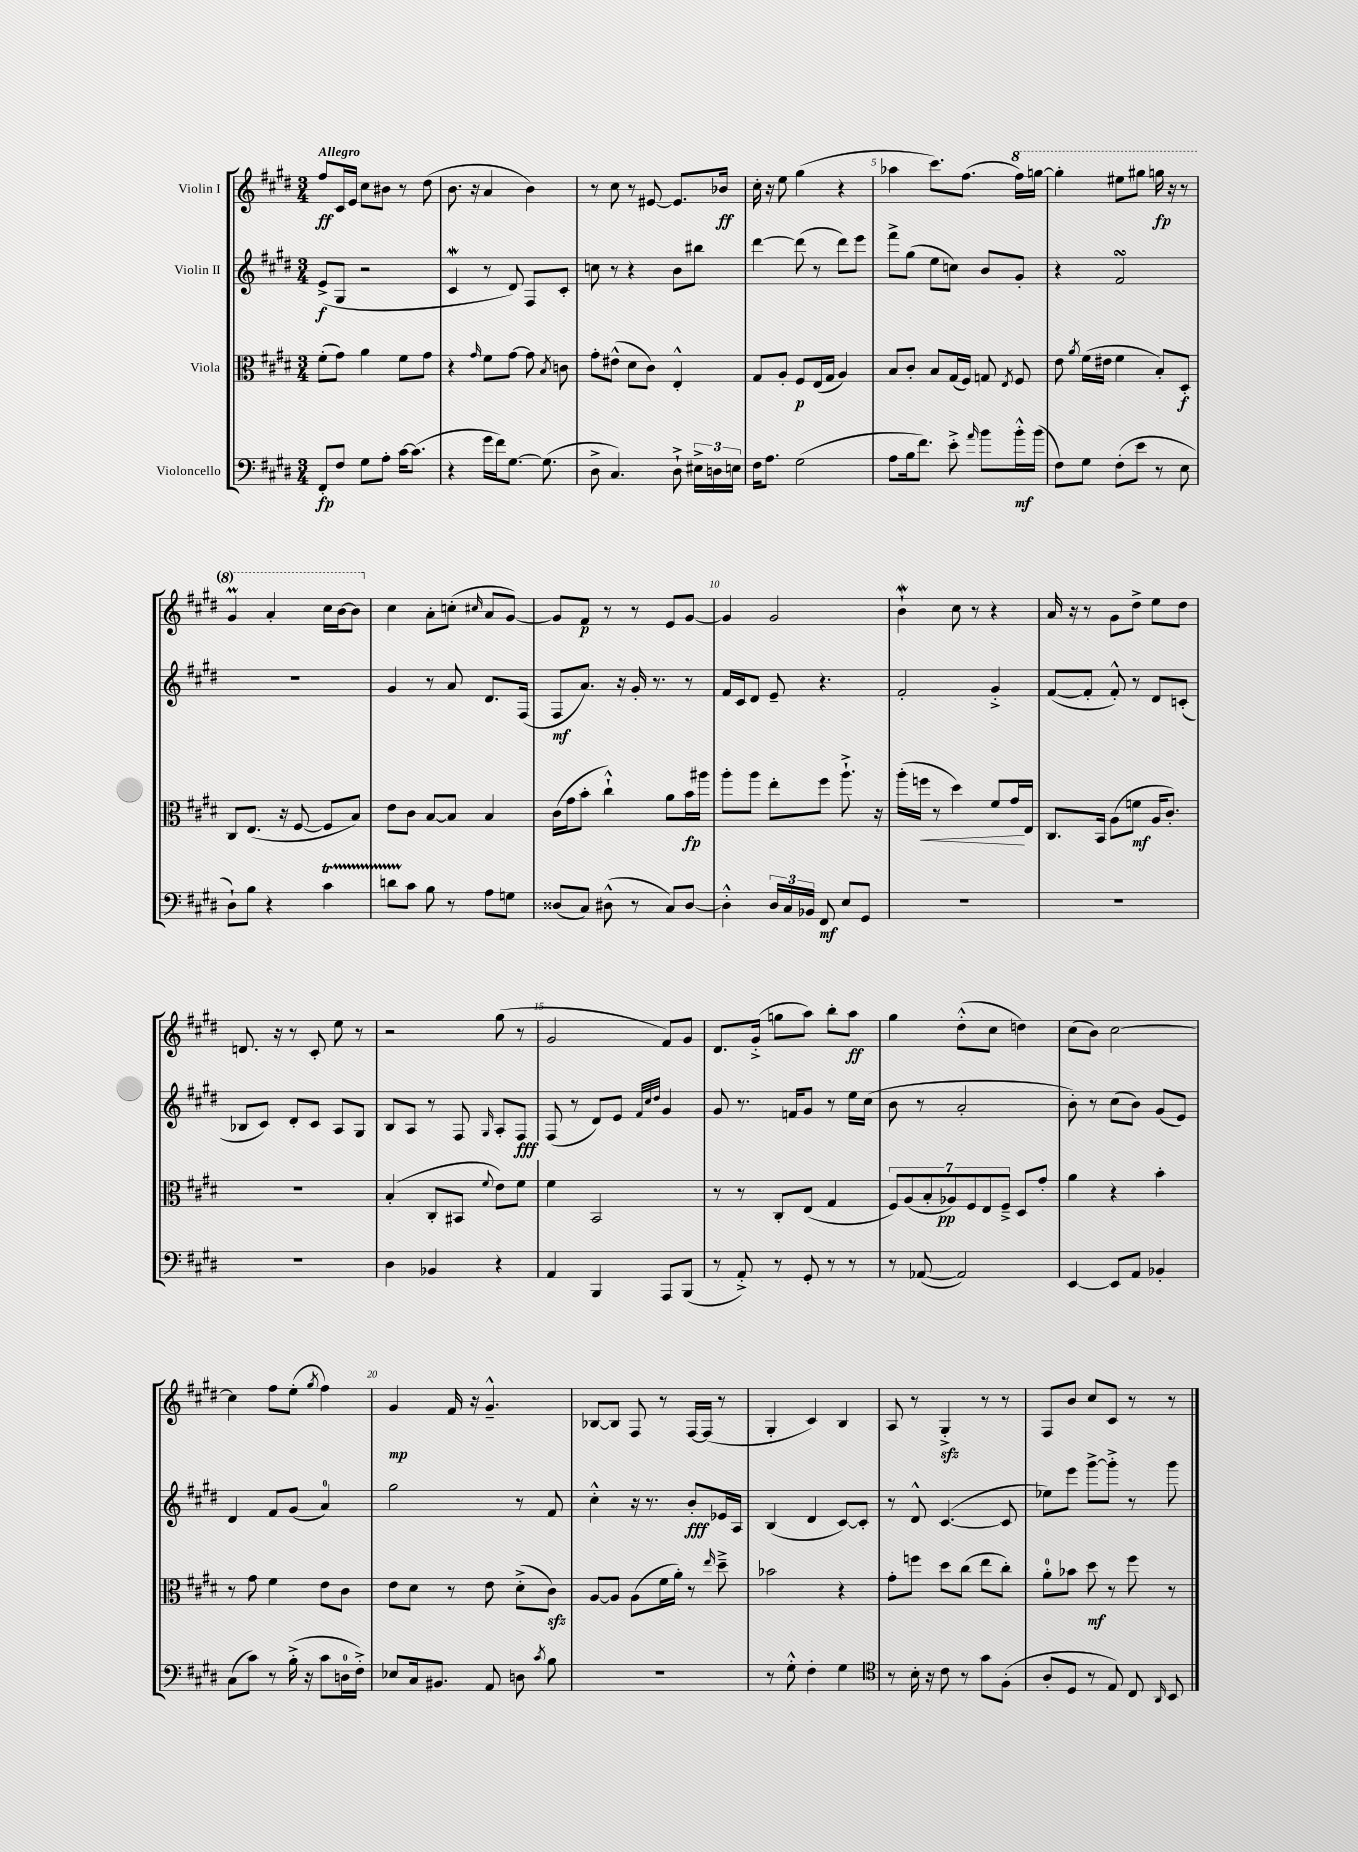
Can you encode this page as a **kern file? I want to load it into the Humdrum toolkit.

**kern	**dynam	**kern	**dynam	**kern	**dynam	**kern	**dynam
*part4	*part4	*part3	*part3	*part2	*part2	*part1	*part1
*staff4	*staff4	*staff3	*staff3	*staff2	*staff2	*staff1	*staff1
*I"Violoncello	*	*I"Viola	*	*I"Violin II	*	*I"Violin I	*
*clefF4	*	*clefC3	*	*clefG2	*	*clefG2	*
*k[f#c#g#d#]	*	*k[f#c#g#d#]	*	*k[f#c#g#d#]	*	*k[f#c#g#d#]	*
*M3/4	*	*M3/4	*	*M3/4	*	*M3/4	*
=1	=1	=1	=1	=1	=1	=1	=1
!	!	!	!	!	!	!LO:TX:a:B:t=Allegro	!
8FF#'/L	fp	(8f#'\L	.	(8e^/L	f	8ff#/L	ff
8F#/J	.	8g#\J)	.	8G#/J	.	16c#/L	.
.	.	.	.	.	.	16e/JJ	.
8G#\L	.	4a\	.	2r	.	8cc#\L	.
8A'\J	.	.	.	.	.	8b#X\J	.
[16c#\KL	.	8f#\L	.	.	.	8r	.
(8.c#\J]	.	.	.	.	.	.	.
.	.	8g#\J	.	.	.	(8dd#\	.
=2	=2	=2	=2	=2	=2	=2	=2
4r	.	4r	.	4c#W/	.	8.b\	.
.	.	.	.	.	.	16r	.
.	.	16qqg#/	.	.	.	.	.
16g#\LL	.	8f#\L	.	8r	.	4a/	.
16f#\J)	.	.	.	.	.	.	.
[8.G#\J	.	[8g#\J	.	8d#/)	.	.	.
.	.	8g#\]	.	8F#/L	.	4b\)	.
(8.G#\]	.	.	.	.	.	.	.
.	.	8qB/	.	.	.	.	.
.	.	8cn\	.	8c#'/J	.	.	.
=3	=3	=3	=3	=3	=3	=3	=3
8D#^\	.	8g#'\L	.	8ccn\	.	8r	.
4.C#/)	.	(8e#X^^\J	.	8r	.	8cc#\	.
.	.	8d#\L	.	4r	.	8r	.
.	.	8c#\J)	.	.	.	[8e#X/	.
8D#`^\	.	4E'^^/	.	8b\L	.	8.e#/L]	.
24E#X^\LL	.	.	.	8bb#X\J	.	.	.
24Dn\	.	.	.	.	.	.	.
.	.	.	.	.	.	16b-X/Jk	ff
24En\JJ	.	.	.	.	.	.	.
=4	=4	=4	=4	=4	=4	=4	=4
16F#\KL	.	8G#/L	.	[4ddd#\	.	16cc#'\	.
8.A\J	.	.	.	.	.	16r	.
.	.	8A'/J	.	.	.	8ee\	.
(2G#\	.	8F#/L	p	(8ddd#\]	.	(4gg#\	.
.	.	(16E/L	.	8r	.	.	.
.	.	16G#/JJ	.	.	.	.	.
.	.	4A/)	.	8ddd#\L)	.	4r	.
.	.	.	.	8eee\J	.	.	.
=5	=5	=5	=5	=5	=5	=5	=5
8A\L	.	8B/L	.	8fff#^\L	.	4aa-X\	.
16B\k	.	8c#'/J	.	(8gg#\J	.	.	.
8.f#\J)	.	.	.	.	.	.	.
.	.	8B/L	.	8ee\L	.	8.ccc#\L)	.
8e'^\	.	(16G#/L	.	8ccn\J)	.	.	.
.	.	16F#/JJ)	.	.	.	(8.ff#\J	.
16qqa/	.	.	.	.	.	.	.
8b\L	.	8Gn/	.	8b/L	.	.	.
.	.	8qE/	.	.	.	.	.
*	*	*	*	*	*	*8va	*
16b'^^\L	mf	8F#/	.	8g#'/J	.	16fff#\LL)	.
(16b\JJ	.	.	.	.	.	[16gggn\JJ	.
=6	=6	=6	=6	=6	=6	=6	=6
8F#\L)	.	8e\	.	4r	.	4ggg'\]	.
.	.	8qa/	.	.	.	.	.
8G#\J	.	(16f#\LL	.	.	.	.	.
.	.	16e#X\JJ	.	.	.	.	.
(8F#'\L	.	4f#\	.	2f#sSSS/	.	8eee#X\L	.
8e\J	.	.	.	.	.	8ggg#X\J	.
8r	.	8B'/L)	.	.	.	16gggn\	fp
.	.	.	.	.	.	16r	.
8E\	.	8D#'/J	f	.	.	8r	.
!!LO:LB:g=z
=7	=7	=7	=7	=7	=7	=7	=7
8D#`\L)	.	8C#/L	.	2.r	.	4gg#m/	.
8B\J	.	(8.E/J	.	.	.	.	.
4r	.	.	.	.	.	4aa'/	.
.	.	16r	.	.	.	.	.
.	.	[8F#/	.	.	.	.	.
4c#T\	.	8F#/L]	.	.	.	16ccc#\LL	.
.	.	.	.	.	.	[16bb\J	.
.	.	8B/J)	.	.	.	8bb\J]	.
=8	=8	=8	=8	=8	=8	=8	=8
*	*	*	*	*	*	*X8va	*
8dnTTT\L	.	8e\L	.	4g#/	.	4cc#\	.
8c#\J	.	8c#\J	.	.	.	.	.
8B\	.	[8B/L	.	8r	.	8a'\L	.
8r	.	8B/J]	.	8a/	.	(8ccn'\J	.
.	.	.	.	.	.	16qqcc#X/	.
8A\L	.	4B/	.	8.d#/L	.	8a/L	.
8Gn\J	.	.	.	.	.	[8g#/J)	.
.	.	.	.	(16F#/Jk	.	.	.
=9	=9	=9	=9	=9	=9	=9	=9
(8D##X/L	.	(16c#\LL	.	8F#/L	mf	8g#/L]	.
.	.	16g#\J	.	.	.	.	.
8C#/J)	.	8b'\J	.	8.a/J)	.	8f#/J	p
(8D#X^^\	.	4cc#`^^\)	.	.	.	8r	.
.	.	.	.	16r	.	.	.
8r	.	.	.	16g#'/	.	8r	.
.	.	.	.	8.r	.	.	.
8C#/L)	.	8a\L	.	.	.	8e/L	.
[8D#/J	.	16b\L	fp	8r	.	[8g#/J	.
.	.	16aa#X\JJ	.	.	.	.	.
=10	=10	=10	=10	=10	=10	=10	=10
4D#'^^\]	.	8aa'\L	.	16f#/LL	.	4g#/]	.
.	.	.	.	16c#/J	.	.	.
.	.	8aa\J	.	8d#/J	.	.	.
24D#/LL	.	8ee'\L	.	8e~/	.	2g#/	.
24C#/	.	.	.	.	.	.	.
24BB-X/JJ	.	.	.	.	.	.	.
8FF#/	mf	8ff#\J	.	4.r	.	.	.
8E/L	.	8.aa`^\	.	.	.	.	.
8GG#/J	.	.	.	.	.	.	.
.	.	16r	.	.	.	.	.
=11	=11	=11	=11	=11	=11	=11	=11
2.r	.	(16aa'\LL	.	2f#'/	.	4bW`\	.
!	!	!	!LO:HP:b	!	!	!	!
.	.	16ffn\JJ	<	.	.	.	.
.	.	8r	.	.	.	.	.
.	.	4dd#\)	.	.	.	8cc#\	.
.	.	.	.	.	.	8r	.
.	.	8f#/L	.	4g#'^/	.	4r	.
.	.	16g#/L	.	.	.	.	.
.	.	16E/JJ	[	.	.	.	.
=12	=12	=12	=12	=12	=12	=12	=12
2.r	.	8.C#/L	.	([8f#/L	.	16a/	.
.	.	.	.	.	.	16r	.
.	.	.	.	8f#'/J]	.	8r	.
.	.	16BB/Jk	.	.	.	.	.
.	.	(8A\L	.	8f#'^^/)	.	8g#\L	.
.	.	8fn\J	mf	8r	.	8dd#^\J	.
.	.	16A/KL	.	8d#/L	.	8ee\L	.
.	.	8.c#'/J)	.	.	.	.	.
.	.	.	.	(8cn'/J	.	8dd#\J	.
!!LO:LB:g=z
=13	=13	=13	=13	=13	=13	=13	=13
2.r	.	2.r	.	8B-X/L	.	8.dn/	.
.	.	.	.	8c#/J)	.	.	.
.	.	.	.	.	.	16r	.
.	.	.	.	8d#'/L	.	8r	.
.	.	.	.	8c#/J	.	8c#'/	.
.	.	.	.	8A/L	.	8ee\	.
.	.	.	.	8G#/J	.	8r	.
=14	=14	=14	=14	=14	=14	=14	=14
4D#\	.	(4B'/	.	8B/L	.	2r	.
.	.	.	.	8A/J	.	.	.
4BB-X/	.	8C#'/L	.	8r	.	.	.
.	.	8BB#X/J	.	8F#/	.	.	.
.	.	8qqf#/	.	16qqG#/	.	.	.
4r	.	8e\L)	.	8A'/L	.	(8gg#\	.
.	.	8f#\J	.	8F#/J	fff	8r	.
=15	=15	=15	=15	=15	=15	=15	=15
4AA/	.	4f#\	.	(8F#/	.	2g#/	.
.	.	.	.	8r	.	.	.
4BBB/	.	2BB/	.	8d#/L)	.	.	.
.	.	.	.	8e/J	.	.	.
.	.	.	.	32qqf#/LLL	.	.	.
.	.	.	.	32qqcc#/	.	.	.
.	.	.	.	32qqdd#/JJJ	.	.	.
8AAA/L	.	.	.	4g#/	.	8f#/L)	.
(8BBB/J	.	.	.	.	.	8g#/J	.
=16	=16	=16	=16	=16	=16	=16	=16
8r	.	8r	.	8g#/	.	8.d#/L	.
8AA'^/)	.	8r	.	8.r	.	.	.
.	.	.	.	.	.	(16g#'^/Jk	.
8r	.	8C#'/L	.	.	.	8ggn\L	.
.	.	.	.	16fn/KL	.	.	.
8GG#'/	.	(8E/J	.	8g#/J	.	8aa\J)	.
8r	.	4G#/	.	8r	.	8bb'\L	.
8r	.	.	.	16ee\LL	.	8aa\J	ff
.	.	.	.	(16cc#\JJ	.	.	.
=17	=17	=17	=17	=17	=17	=17	=17
8r	.	14F#/L)	.	8b\	.	4gg#\	.
.	.	(14A/	.	.	.	.	.
([8AA-X/	.	.	.	8r	.	.	.
.	.	14B'/	.	.	.	.	.
.	.	14A-X/)	pp	.	.	.	.
2AA-/])	.	.	.	2a'/	.	(8dd#'^^\L	.
.	.	14F#/	.	.	.	.	.
.	.	14E/	.	.	.	.	.
.	.	.	.	.	.	8cc#\J	.
.	.	14F#~^/J	.	.	.	.	.
.	.	8D#/L	.	.	.	4ddn\)	.
.	.	8g#'/J	.	.	.	.	.
=18	=18	=18	=18	=18	=18	=18	=18
[4EE/	.	4a\	.	8b'\)	.	(8cc#\L	.
.	.	.	.	8r	.	8b\J)	.
8EE/L]	.	4r	.	(8cc#\L	.	[2cc#\	.
8AA/J	.	.	.	8b\J)	.	.	.
4BB-X'/	.	4b'\	.	(8g#/L	.	.	.
.	.	.	.	8e/J)	.	.	.
!!LO:LB:g=z
=19	=19	=19	=19	=19	=19	=19	=19
(8C#\L	.	8r	.	4d#/	.	4cc#\]	.
8c#\J)	.	8g#\	.	.	.	.	.
8r	.	4f#\	.	8f#/L	.	8ff#\L	.
(16B'^\	.	.	.	(8g#/J	.	(8ee'\J	.
16r	.	.	.	.	.	.	.
.	.	.	.	.	.	8qgg#/	.
8c#\L	.	8e\L	.	4a/)	.	4ff#\)	.
16Dn\L	.	8c#\J	.	.	.	.	.
16F#'^\JJ)	.	.	.	.	.	.	.
=20	=20	=20	=20	=20	=20	=20	=20
8E-X/L	.	8e\L	.	2gg#\	.	4g#/	mp
16C#/k	.	8d#\J	.	.	.	.	.
8.BB#X/J	.	.	.	.	.	.	.
.	.	8r	.	.	.	16f#/	.
.	.	.	.	.	.	16r	.
8AA/	.	8e\	.	.	.	4.g#~^^/	.
8Dn\	.	(8d#'^\L	.	8r	.	.	.
8qc#/	.	.	.	.	.	.	.
8B\	.	8c#zz\J)	.	8f#/	.	.	.
=21	=21	=21	=21	=21	=21	=21	=21
2.r	.	[8A/L	.	4cc#'^^\	.	[8B-X/L	.
.	.	8A/J]	.	.	.	8B-/J]	.
.	.	(8A\L	.	16r	.	8F#/	.
.	.	.	.	8.r	.	.	.
.	.	16f#\L	.	.	.	8r	.
.	.	16a'\JJ)	.	.	.	.	.
.	.	8r	.	8b'/L	fff	[16F#/LL	.
.	.	.	.	.	.	(16F#/JJ]	.
.	.	16qqee/	.	.	.	.	.
.	.	8dd#~^\	.	16e-X/L	.	8r	.
.	.	.	.	16A/JJ	.	.	.
=22	=22	=22	=22	=22	=22	=22	=22
8r	.	2b-X\	.	(4B/	.	4G#'/	.
8G#'^^\	.	.	.	.	.	.	.
4F#'\	.	.	.	4d#/	.	4c#/)	.
4G#\	.	4r	.	[8c#/L)	.	4B/	.
.	.	.	.	8c#'/J]	.	.	.
=23	=23	=23	=23	=23	=23	=23	=23
*clefC4	*	*	*	*	*	*	*
8r	.	8g#'\L	.	8r	.	8A/	.
16B'\	.	8ffn\J	.	8d#^^/	.	8r	.
16r	.	.	.	.	.	.	.
8c#\	.	8dd#\L	.	([4.c#/	.	4G#zz'^/	.
8r	.	(8cc#\J	.	.	.	.	.
8g#\L	.	8ee\L	.	.	.	8r	.
(8F#'\J	.	8cc#'\J)	.	8c#/]	.	8r	.
=24	=24	=24	=24	=24	=24	=24	=24
8A'/L	.	8a'\L	.	8ee-X\L)	.	8F#/L	.
8D#/J	.	8b-X\J	.	8eee\J	.	8b/J	.
8r	.	8dd#\	mf	[8ggg#^\L	.	8cc#/L	.
8E/)	.	8r	.	8ggg#'^\J]	.	8c#/J	.
8C#/	.	8ff#\	.	8r	.	8r	.
16qqAA/	.	.	.	.	.	.	.
8BB/	.	8r	.	8ggg#\	.	8r	.
==	==	==	==	==	==	==	==
*-	*-	*-	*-	*-	*-	*-	*-
